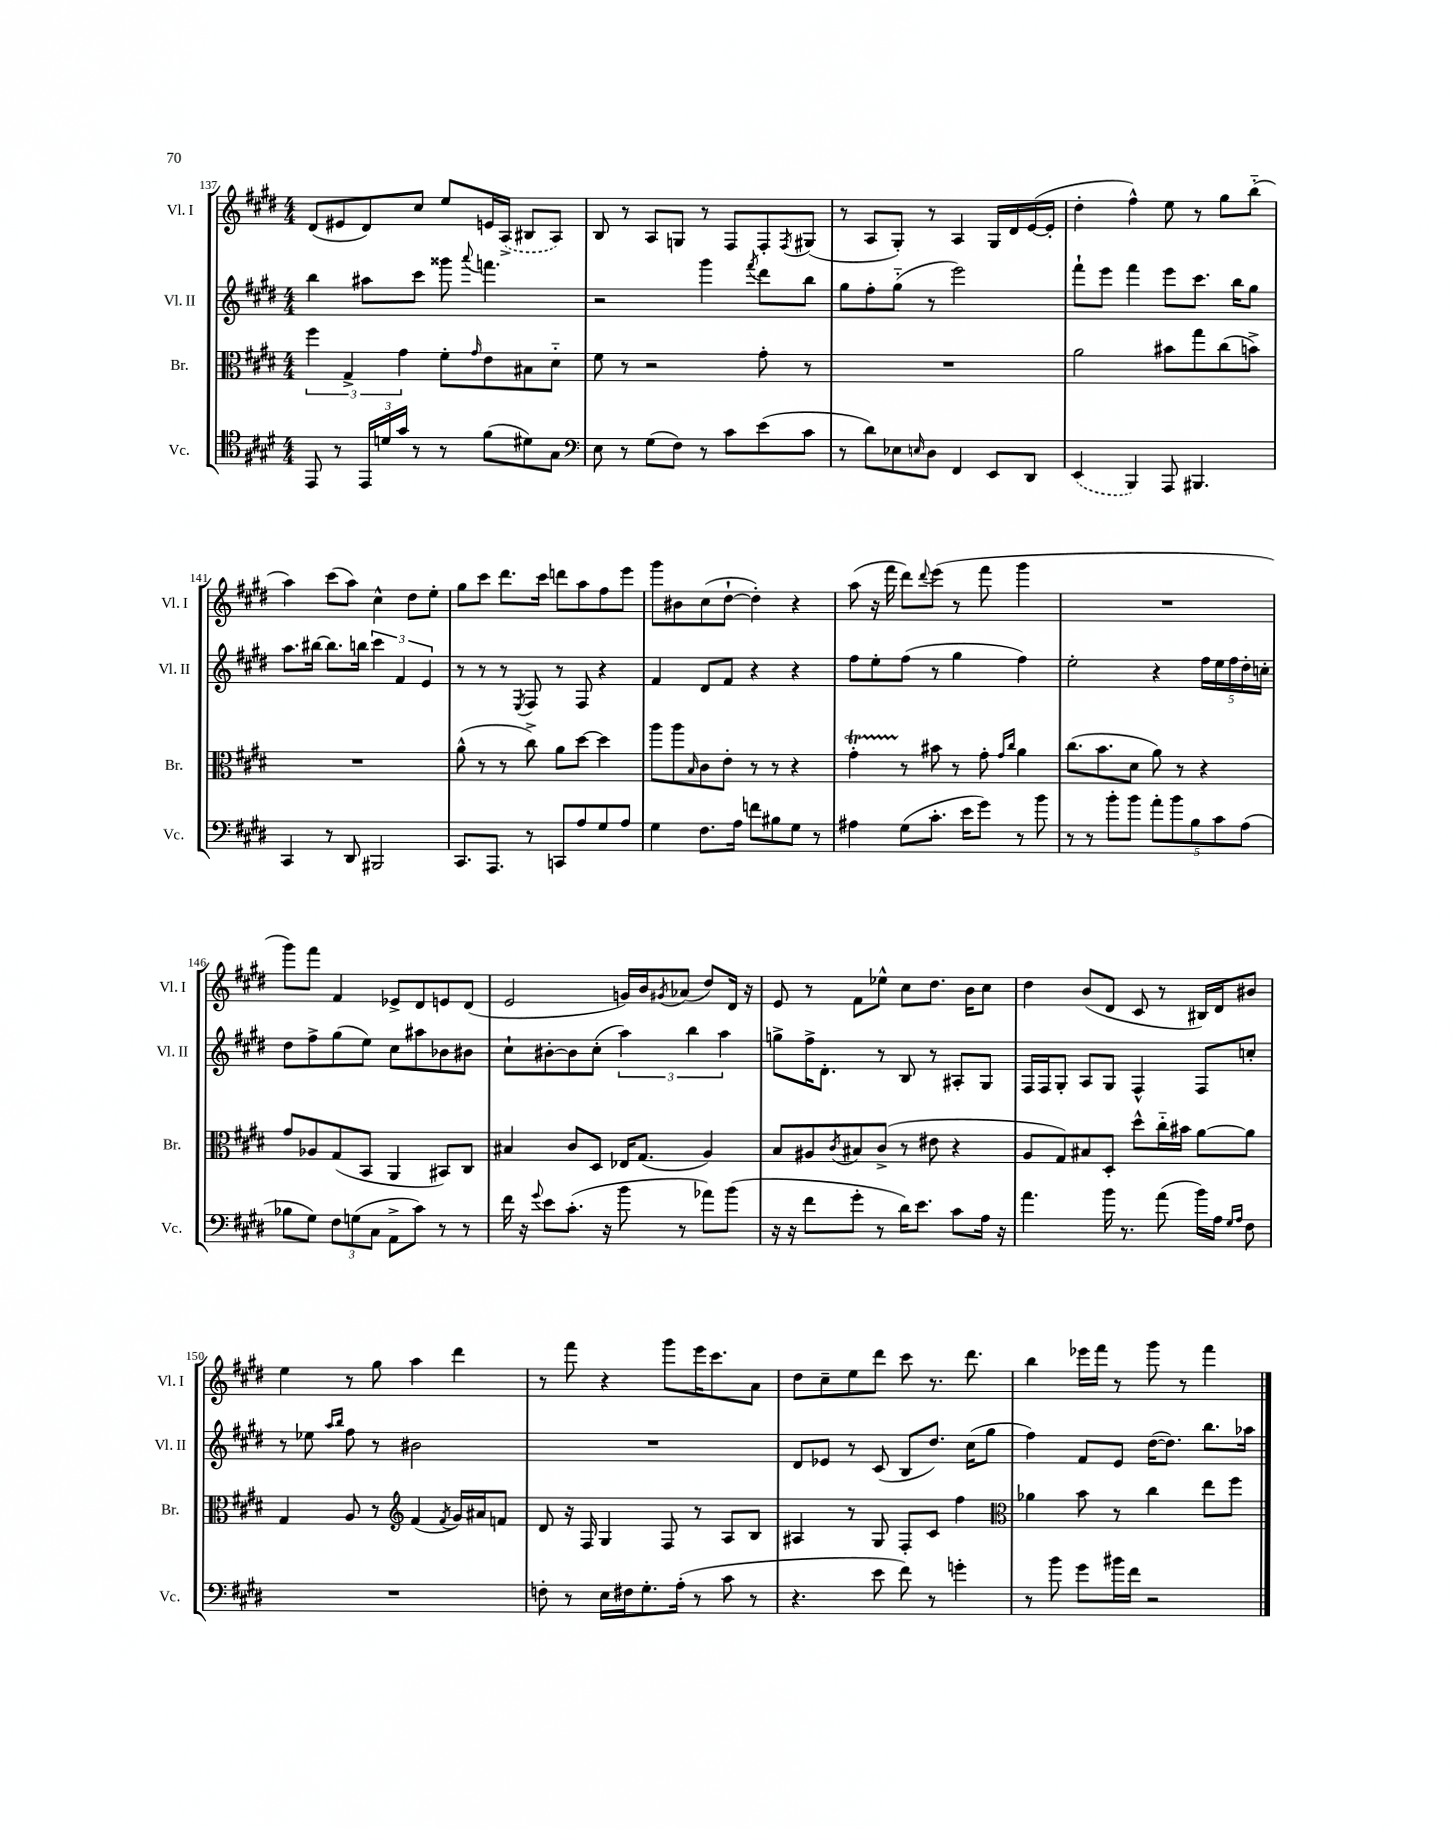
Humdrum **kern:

**kern	**kern	**kern	**kern
*part4	*part3	*part2	*part1
*staff4	*staff3	*staff2	*staff1
*I"Vc.	*I"Br.	*I"Vl. II	*I"Vl. I
*I'Vc.	*I'Br.	*I'Vl. II	*I'Vl. I
*clefC4	*clefC3	*clefG2	*clefG2
*k[f#c#g#d#]	*k[f#c#g#d#]	*k[f#c#g#d#]	*k[f#c#g#d#]
*M4/4	*M4/4	*M4/4	*M4/4
=137	=137	=137	=137
8EE/	6ff#\	4bb\	(8d#/L
8r	.	.	8e#X/
.	6G#^/	.	.
24EE/LL	.	8aa#X\L	8d#/)
24dn/	.	.	.
24g#/JJ	6g#\	.	.
8r	.	8ccc#\J	8cc#/J
8r	8f#'\L	8ggg##X\	8ee/L
.	16qqg#/	8qqaaa/	.
(8f#\L	8e\	4.fffn\	16en/L
.	.	.	(16A^/JJ
8d#X\)	8B#X\	.	8B#X/L
8G#\J	8d#\J	.	8A/J)
=138	=138	=138	=138
*clefF4	*	*	*
8E\	8f#\	2r	8B/
8r	8r	.	8r
(8G#\L	2r	.	8A/L
8F#\J)	.	.	8Gn/J
8r	.	4ggg#\	8r
8c#\L	.	.	8F#/L
.	.	8qfff#/	.
(8e\	8g#'\	8ddd#\L	8F#'/
.	.	.	8qF#/
8c#\J	8r	8bb\J	(8G#X/J
=139	=139	=139	=139
8r	1r	8gg#\L	8r
8d#\L)	.	8ff#'\	8A/L
8E-X\	.	(8gg#\J	8G#'/J)
16qqEn/	.	.	.
8D#\J	.	8r	8r
4FF#/	.	2eee\)	4A/
8EE/L	.	.	16G#/LL
.	.	.	16d#/
8DD#/J	.	.	([16e/
.	.	.	16e'/JJ]
=140	=140	=140	=140
(4EE/	2a\	8fff#`\L	4dd#'\
.	.	8eee\J	.
4BBB/)	.	4fff#\	4ff#^^\)
8AAA/	8b#X\L	8eee\L	8ee\
4.BBB#X/	8gg#\	8.ccc#\J	8r
.	(8cc#\	.	8gg#\L
.	.	16bb\KL	.
.	8bn^\J)	8gg#\J	(8bb\J
!!LO:LB:g=z
=141	=141	=141	=141
4CC#/	1r	8.aa\L	4aa\)
.	.	[16bb#X\Jk	.
8r	.	8.bb#\L]	(8ccc#\L
8DD#/	.	.	8aa\J)
.	.	16bbn\Jk	.
2BBB#X/	.	6ccc#\	4cc#^^\
.	.	6f#/	.
.	.	.	8dd#\L
.	.	6e/	.
.	.	.	8ee'\J
=142	=142	=142	=142
8.CC#/L	(8a^^\	8r	8gg#\L
.	8r	8r	8ccc#\J
8.AAA/J	.	.	.
.	8r	8r	8.ddd#\L
.	.	8qE/	.
8r	8cc#^\)	8F#/	.
.	.	.	16ccc#\Jk
8CCn/L	8a\L	8r	8dddn\L
8A/	[8dd#\J	8F#/	8aa\
8G#/	4dd#\]	4r	8ff#\
8A/J	.	.	8eee\J
=143	=143	=143	=143
4G#\	8aa\L	4f#/	8ggg#\L
.	8aa\	.	8b#X\
.	16qqB/	.	.
8.F#\L	8c#\	8d#/L	(8cc#\
.	8e'\J	8f#/J	[8dd#`\J
16A\Jk	.	.	.
8fn\L	8r	4r	4dd#'\])
8B#X\	8r	.	.
8G#\J	4r	4r	4r
8r	.	.	.
=144	=144	=144	=144
4A#X\	4g#t'\	8ff#\L	(8aa\
.	.	8ee'\	16r
.	.	.	16fff#\
(8G#\L	8r	(8ff#\J	8ddd#\L)
.	.	.	8qqddd#/
8.c#'\J	8b#X\	8r	(8eee\J
.	8r	4gg#\	8r
16e\KL	.	.	.
8g#\J)	8g#'\	.	8fff#\
.	16qqg#/LL	.	.
.	16qqcc#/JJ	.	.
8r	4a\	4ff#\)	4ggg#\
8b\	.	.	.
=145	=145	=145	=145
8r	(8.cc#\L	2ee'\	1r
8r	.	.	.
.	8.b\	.	.
8b'\L	.	.	.
8b\J	8d#\J	.	.
10a'\L	8a\)	4r	.
10b\	.	.	.
.	8r	.	.
10B\	.	.	.
.	4r	20ff#\LL	.
10c#\	.	20ee\	.
.	.	20ff#\	.
(10A\J	.	20dd#'\	.
.	.	20ccn'\JJ	.
!!LO:LB:g=z
=146	=146	=146	=146
8B-X\L	8g#/L	8dd#\L	8ggg#\L)
8G#\J)	8A-X/	8ff#^\	8fff#\J
12F#\L	(8G#/	(8gg#\	4f#/
(12Gn\	.	.	.
.	8BB/J	8ee\J)	.
12C#\J	.	.	.
8AA^\L	4AA/	8cc#\L	8e-X^/L
8c#\J)	.	8aa#X\	8d#/
8r	8BB#X/L)	8b-X\	8en/
8r	8C#/J	8b#X\J	(8d#/J
=147	=147	=147	=147
16f#\	4B#X/	8cc#`\L	2e/
16r	.	.	.
8qqg#/	.	.	.
8e\L	.	[8b#X'\	.
(8.c#'\J	8c#/L	8b#\]	.
.	8D#/J	(8cc#'\J	.
16r	.	.	.
8b\	16E-X/KL	6aa\)	16gn/LL)
.	(8.G#/J	.	16b/J
.	.	.	8qg#X/
8r	.	.	(8a-X/J
.	.	6bb\	.
8a-X\L)	4A/)	.	8dd#/L)
.	.	6aa\	.
(8b\J	.	.	16d#/Jk
.	.	.	16r
=148	=148	=148	=148
16r	8B/L	8ggn^\L	8e/
16r	.	.	.
8f#\L	8A#X/	16ff#^\K	8r
.	.	8.d#'\J	.
.	8qc#/	.	.
8g#'\J	8B#X/	.	8f#\L
8r	(8c#^/J	8r	8ee-X^^\J
16d#\KL)	8r	8B/	8cc#\L
8.e\J	.	.	.
.	8e#X\	8r	8.dd#\J
8c#\L	4r	8A#X'/L	.
.	.	.	16b\KL
16A\Jk	.	8G#/J	8cc#\J
16r	.	.	.
=149	=149	=149	=149
4.a\	8A/L	16F#/LL	4dd#\
.	.	16F#/J	.
.	8G#/)	8G#'/J	.
.	8B#X/	8A/L	(8b/L
16b\	8D#'/J	8G#/J	8d#/J
8.r	.	.	.
.	8dd#^^\L	4F#^^/	8c#/
(8a\	16cc#\L	.	8r
.	16b#X\JJ	.	.
16b\LL)	[8a\L	8F#/L	16B#X/LL)
16A\JJ	.	.	16d#/J
16qqG#/LL	.	.	.
16qqA/JJ	.	.	.
8F#\	8a\J]	8ccn'/J	8b#X/J
!!LO:LB:g=z
=150	=150	=150	=150
1r	4G#/	8r	4ee\
.	.	8ee-X\	.
.	.	16qqaa/LL	.
.	.	16qqbb/JJ	.
.	8A/	8ff#\	8r
.	8r	8r	8gg#\
*	*clefG2	*	*
.	(4f#/	2b#X\	4aa\
.	8qf#/	.	.
.	16g#/LL)	.	4ddd#\
.	16a#X/J	.	.
.	8fn/J	.	.
=151	=151	=151	=151
8Fn'\	8d#/	1r	8r
8r	16r	.	8fff#\
.	16F#/	.	.
16E\LL	4G#/	.	4r
16F#X\J	.	.	.
8.G#'\	.	.	.
.	8F#/	.	8ggg#\L
(16A'\Jk	.	.	.
8r	8r	.	16eee\K
.	.	.	8.ccc#\
8c#\	8A/L	.	.
8r	8B/J	.	8a\J
=152	=152	=152	=152
4.r	4A#X/	8d#/L	8dd#\L
.	.	8e-X/J	8cc#~\
.	8r	8r	8ee\
8e\	8G#/	(8c#/	8ddd#\J
8f#\)	8F#'/L	8B/L	8ccc#\
8r	8c#/J	8.dd#/J)	8.r
4gn'\	4ff#\	.	.
.	.	(16cc#\KL	8.ddd#\
.	.	8gg#\J	.
=153	=153	=153	=153
*	*clefC3	*	*
8r	4a-X\	4ff#\)	4bb\
8b\	.	.	.
8g#\L	8b\	8f#/L	16eee-X\LL
.	.	.	16fff#\JJ
16b#X\L	8r	8e/J	8r
16f#\JJ	.	.	.
2r	4cc#\	([16dd#\KL	8ggg#\
.	.	8.dd#\J])	.
.	.	.	8r
.	8ee\L	8.bb\L	4fff#\
.	8ff#\J	.	.
.	.	16aa-X\Jk	.
==	==	==	==
*-	*-	*-	*-
